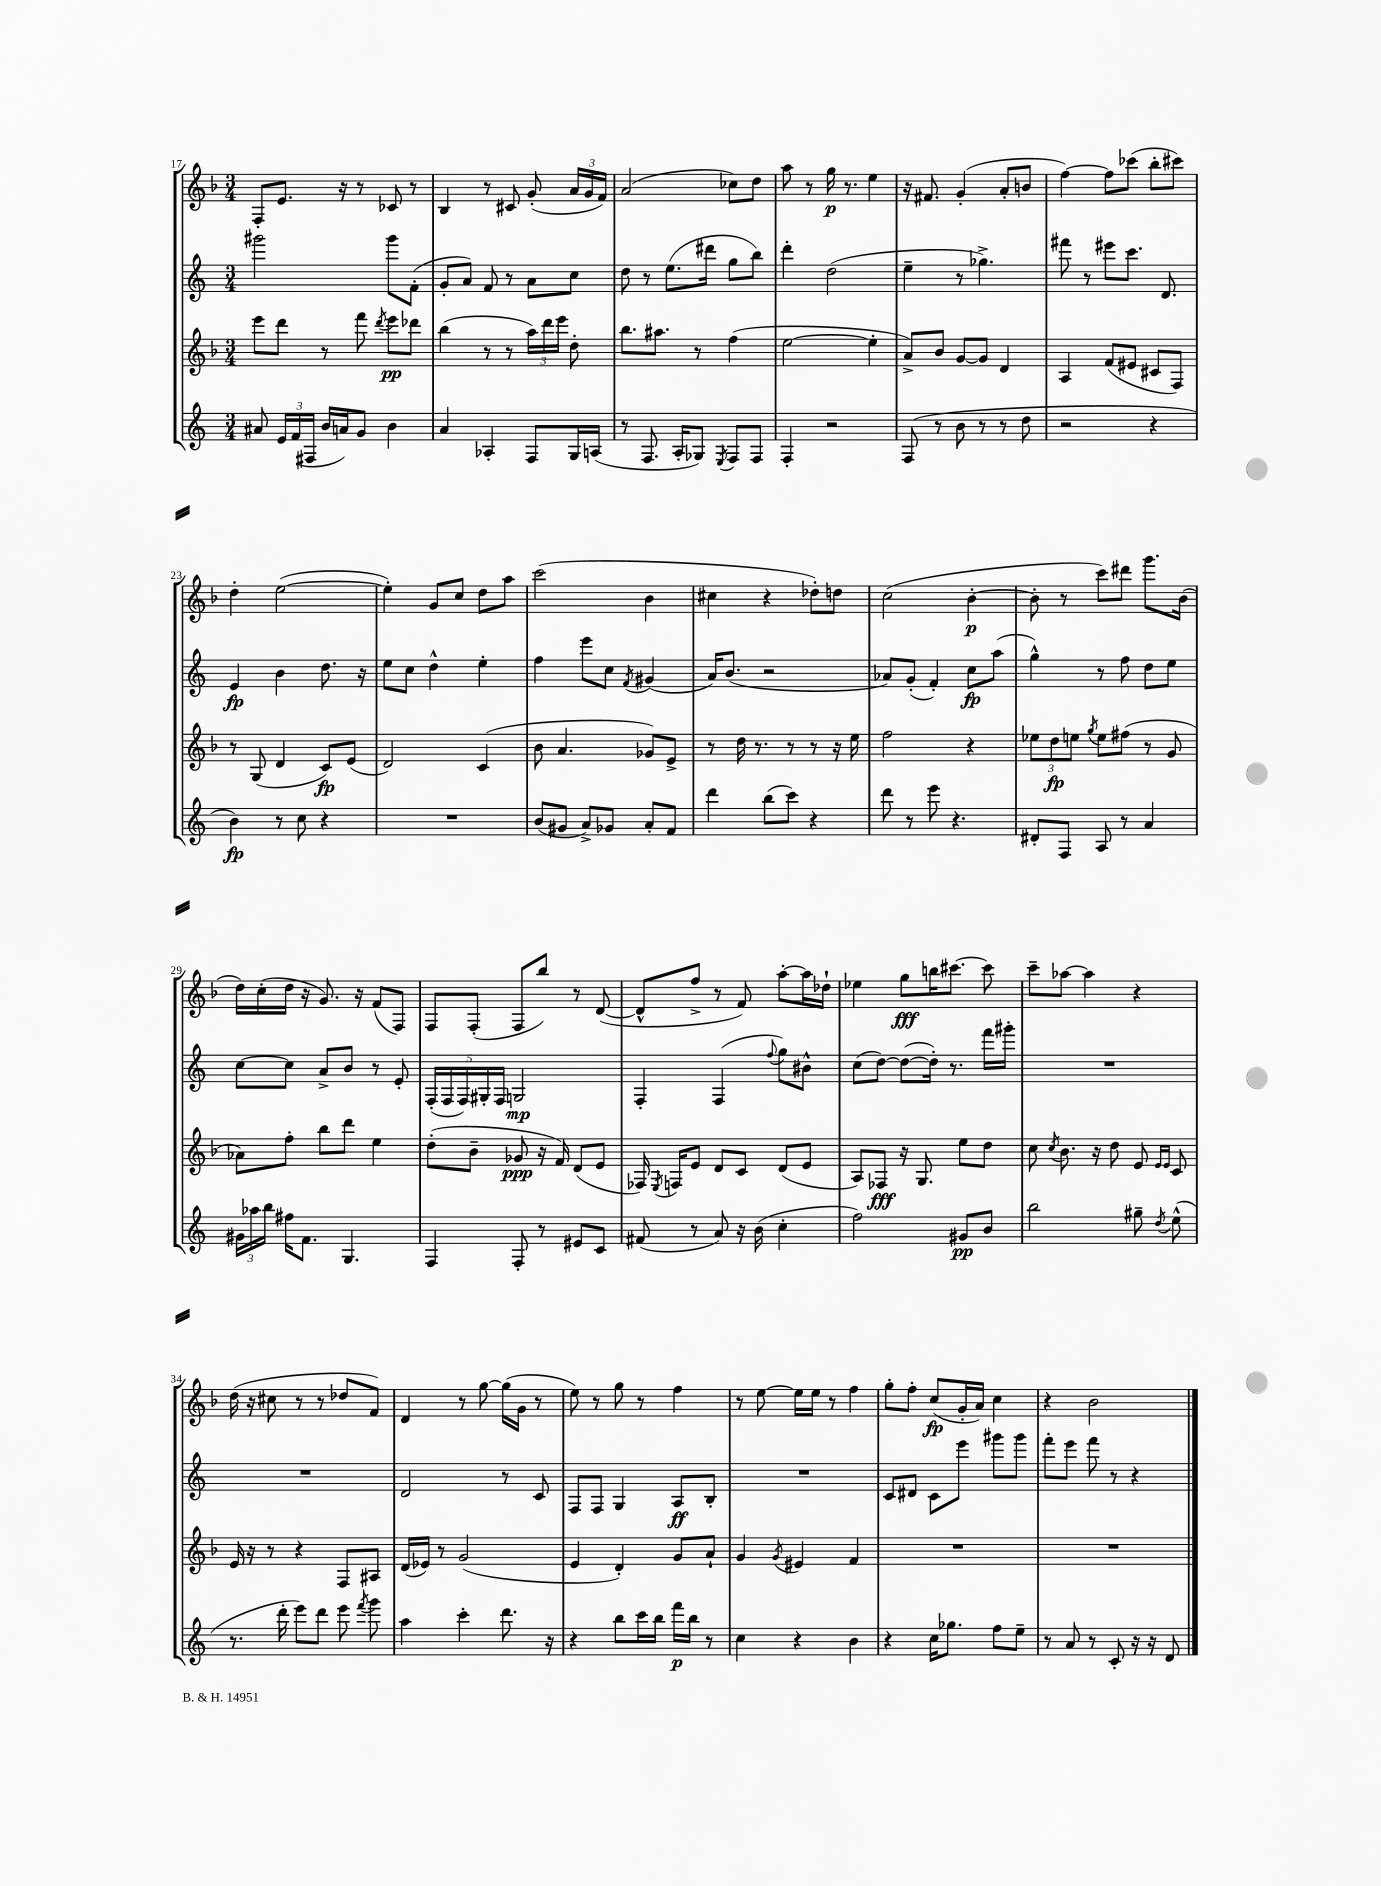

**kern	**kern	**kern	**kern
*staff4	*staff3	*staff2	*staff1
*clefG2	*clefG2	*clefG2	*clefG2
*k[]	*k[b-]	*k[]	*k[b-]
*M3/4	*M3/4	*M3/4	*M3/4
8a#	8eee	2ggg#	8F'
24e	8ddd	.	8.e
(24f	.	.	.
24F#	.	.	.
16b	8r	.	.
16a)	.	.	16r
8g	8fff	.	8r
.	8qddd	.	.
4b	8eee	8ggg#	8c-
.	8ddd-	(8f'	8r
=	=	=	=
4a	(4bb-	8g'	4B-
.	.	8a)	.
4A-'	8r	8f	8r
.	8r	8r	8c#
8F	24aa)	8a	(8g'
.	24ddd	.	.
.	24eee	.	.
16G	8dd'	8cc	24a
.	.	.	24g
(16A	.	.	.
.	.	.	24f)
=	=	=	=
8r	8.bb-	8dd	(2a
8.F	.	8r	.
.	8.aa#	.	.
.	.	(8.ee	.
16A'	.	.	.
8G-)	8r	.	.
.	.	16ddd#	.
8qE	.	.	.
8F	(4ff	8gg	8cc-)
8F	.	8bb)	8dd
=	=	=	=
4F'	[2ee	4ddd'	8aa
.	.	.	8r
2r	.	(2dd	16gg
.	.	.	8.r
.	4ee']	.	4ee
=	=	=	=
(8F	8a^)	4ee~	16r
.	.	.	8.f#
8r	8b-	.	.
8b	[8g	8r	(4g'
8r	8g]	4.gg-^)	.
8r	4d	.	8a'
8dd	.	.	8b
=	=	=	=
2r	4A	8fff#	[4ff)
.	.	8r	.
.	(8f	8eee#	8ff]
.	8e#	8.ccc	(8ccc-
4r	8c#	.	8bb-'
.	.	8.d	.
.	8F)	.	8ccc#)
=	=	=	=
4b)	8r	4e	4dd'
.	(8G	.	.
8r	4d	4b	([2ee
8cc	.	.	.
4r	8c)	8.dd	.
.	(8e	.	.
.	.	16r	.
=	=	=	=
2.r	2d)	8ee	4ee'])
.	.	8cc	.
.	.	4dd^^	8g
.	.	.	8cc
.	(4c	4ee'	8dd
.	.	.	8aa
=	=	=	=
(8b	8b-	4ff	(2ccc
8g#	4.a	.	.
8a^)	.	8eee	.
8g-	.	8cc	.
.	.	8qf	.
8a'	8g-)	(4g#	4b-
8f	8e^	.	.
=	=	=	=
4ddd	8r	16a)	4cc#
.	.	(8.b	.
.	16dd	.	.
.	8.r	.	.
(8bb	.	2r	4r
8ccc)	8r	.	.
4r	8r	.	8dd-')
.	16r	.	8dd
.	16ee	.	.
=	=	=	=
8ddd	2ff	8a-)	(2cc
8r	.	(8g'	.
8eee	.	4f')	.
4.r	.	.	.
.	4r	8cc	[4b-'
.	.	(8aa	.
=	=	=	=
8d#'	12ee-	4gg^^)	8b-']
.	12dd	.	.
8F	.	.	8r
.	12ee	.	.
.	8qgg	.	.
8A	8ee	8r	8ccc)
8r	(8ff#	8ff	8ddd#
4a	8r	8dd	8.ggg
.	8g	8ee	.
.	.	.	(16b-
=	=	=	=
24g#	8a-)	[8cc	16dd)
24aa-	.	.	.
.	.	.	(16cc'
24bb	.	.	.
16ff#	8ff'	8cc]	16dd
8.f	.	.	16r
.	8bb-	8a^	8.g)
4.G	8ddd	8b	.
.	.	.	16r
.	4ee	8r	(8f
.	.	8e'	8F)
=	=	=	=
4F	(8dd'	(20F'	8F
.	.	20F	.
.	.	20F)	.
.	8b-~	.	(8F'
.	.	20G#'	.
.	.	20F	.
8F'	8g-	2G	8F
8r	16r	.	8bb-)
.	16f)	.	.
8e#	(8d	.	8r
8c	8e	.	([8d
=	=	=	=
(8f#	16F-)	4F'	8d^^]
.	8qE	.	.
.	16F	.	.
8r	8e	.	8ff^
8a)	8d	(4F	8r
16r	8c	.	8f)
(16b	.	.	.
.	.	8qqff	.
4cc'	(8d	8gg)	[8aa'
.	8e	8b#^^	16aa]
.	.	.	16dd-`
=	=	=	=
2ff)	8A)	(8cc	4ee-
.	8F-	[8dd)	.
.	16r	(8dd_	8gg
.	8.G	.	.
.	.	16dd'])	16bb
.	.	8.r	[8.ccc#
8g#	8ee	.	.
8b	8dd	16fff	8ccc#]
.	.	16ggg#'	.
=	=	=	=
2bb	8cc	2.r	8ccc~
.	8qcc	.	.
.	8.b-	.	[8aa-
.	.	.	4aa-]
.	16r	.	.
.	8dd	.	.
8gg#~	8e	.	4r
.	16qqe	.	.
8qdd	16qqe	.	.
(8ee^^	8c	.	.
=	=	=	=
8.r	16e	2.r	(16dd
.	16r	.	16r
.	8r	.	8cc#
16ddd'	.	.	.
8eee)	4r	.	8r
8ddd	.	.	8r
8eee	8F	.	8dd-
8qfff	.	.	.
8ggg	8A#	.	8f)
=	=	=	=
4aa	(16d	2d	4d
.	16e-)	.	.
.	8r	.	.
4ccc'	(2g	.	8r
.	.	.	[8gg
8.ddd	.	8r	(16gg]
.	.	.	16g
.	.	8c	8r
16r	.	.	.
=	=	=	=
4r	4e	8F	8ee)
.	.	8F	8r
8bb	4d')	4G	8gg
16ccc	.	.	8r
16bb	.	.	.
16fff	8g	8A	4ff
16bb	.	.	.
8r	8a`	8B'	.
=	=	=	=
4cc	4g	2.r	8r
.	.	.	[8ee
.	8qg	.	.
4r	4e#	.	16ee]
.	.	.	16ee
.	.	.	8r
4b	4f	.	4ff
=	=	=	=
4r	2.r	8c	8gg'
.	.	8d#	8ff'
16cc	.	8c	(8cc
8.gg-	.	.	.
.	.	8eee	16g'
.	.	.	16a)
8ff	.	8ggg#	4cc
8ee~	.	8ggg#	.
=	=	=	=
8r	2.r	8fff'	4r
8a	.	8eee	.
8r	.	8fff	2b-
8c'	.	8r	.
16r	.	4r	.
16r	.	.	.
8d	.	.	.
==	==	==	==
*-	*-	*-	*-
